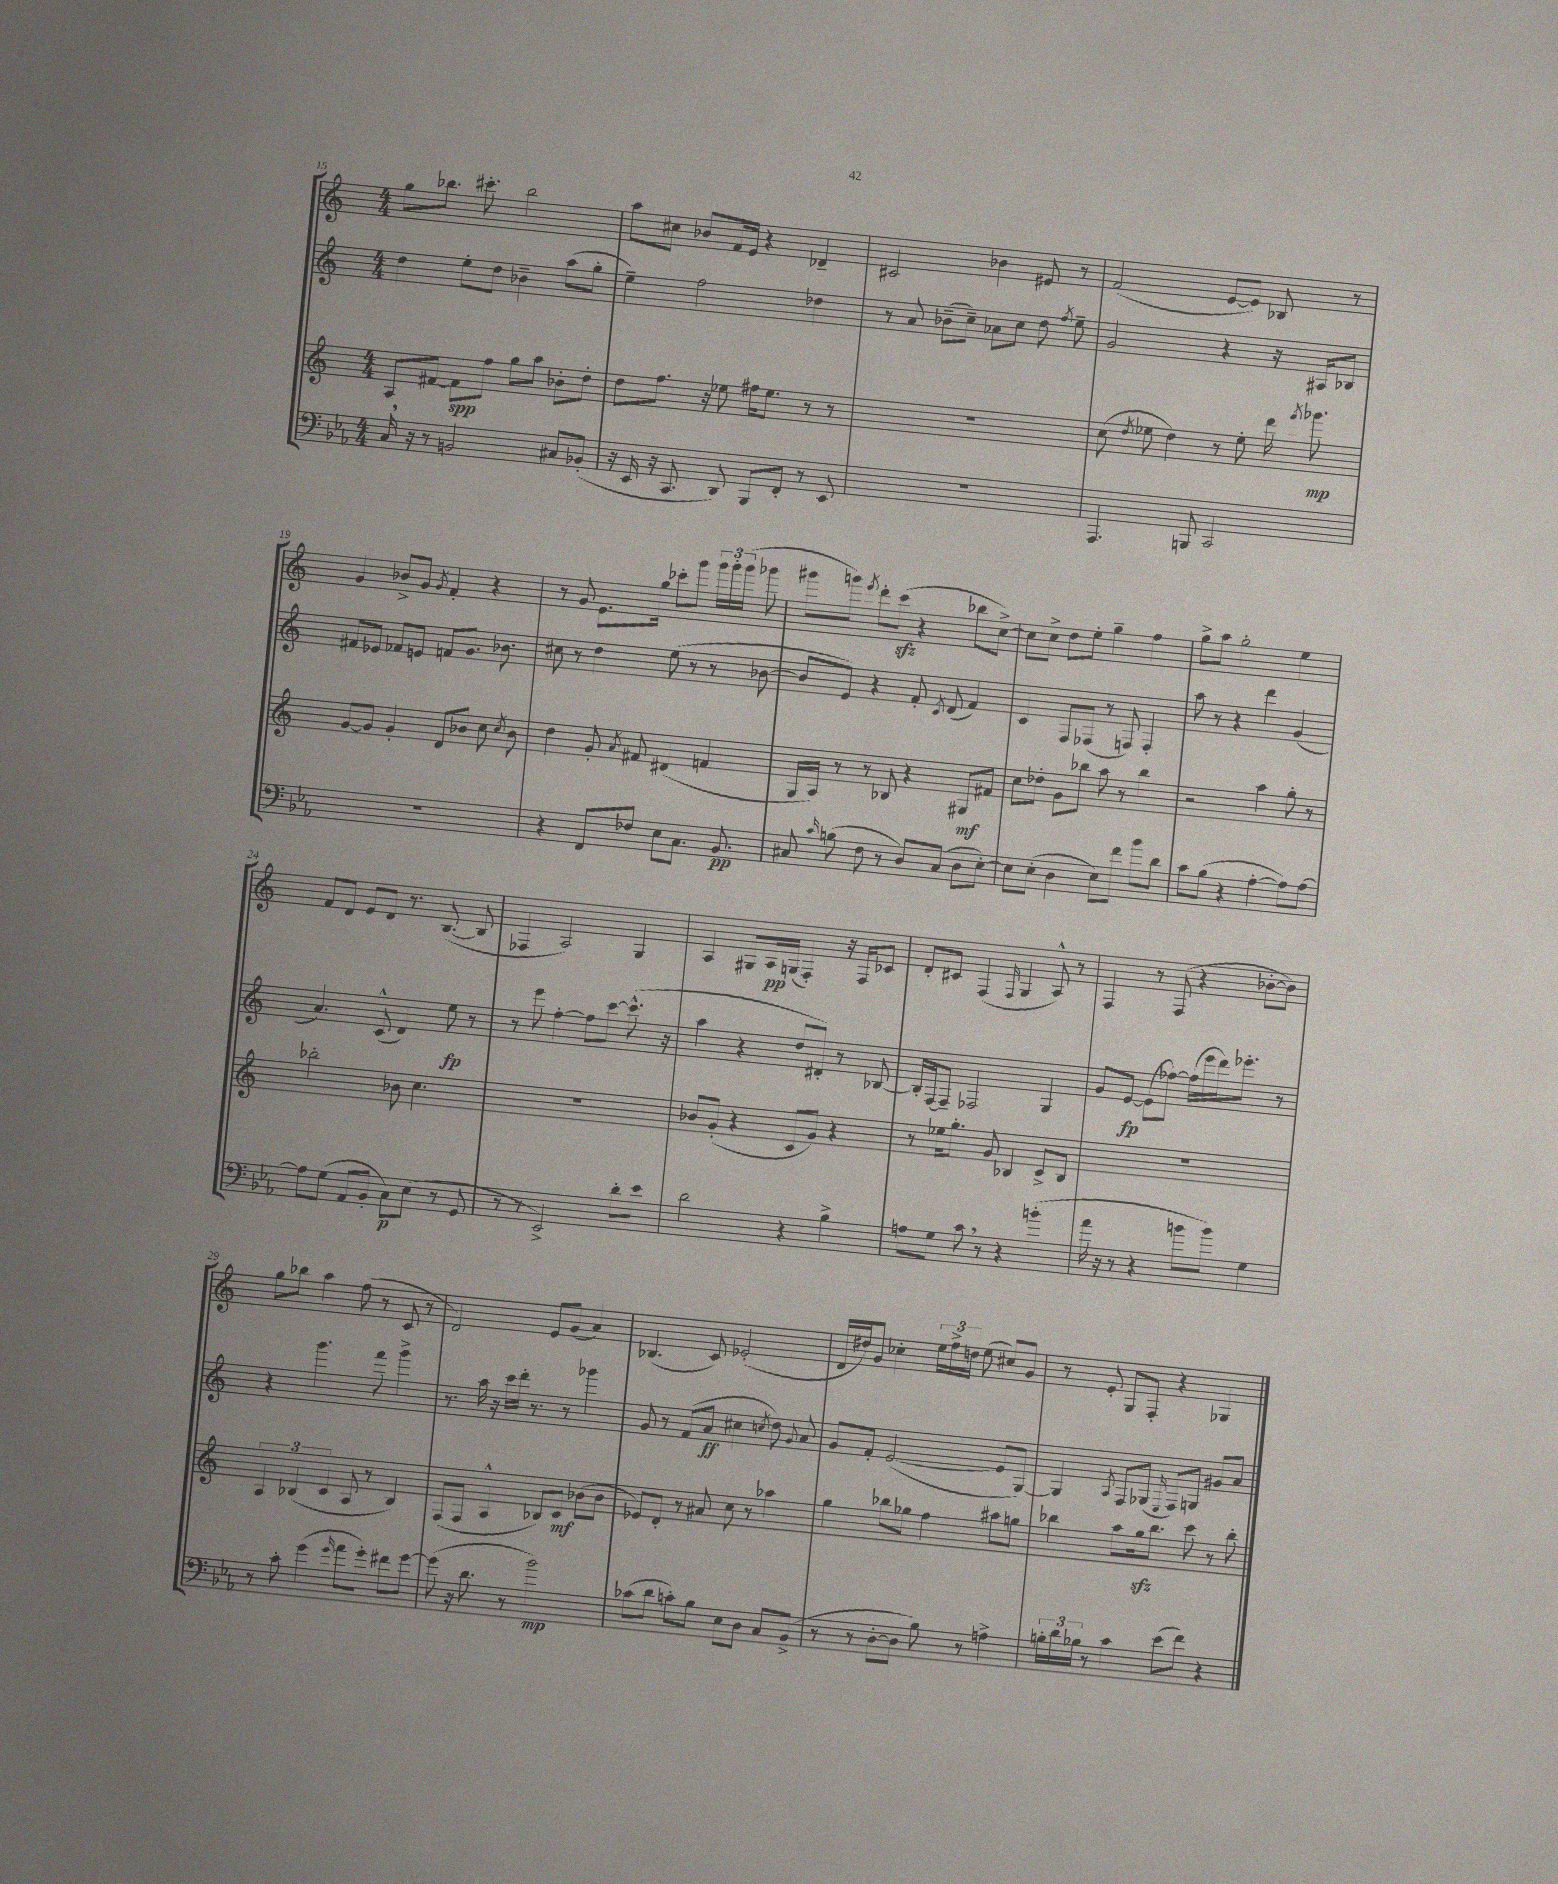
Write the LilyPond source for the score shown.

<<
\new StaffGroup <<
\new Staff = "s0" {
    \clef treble \key c \major \numericTimeSignature \time 4/4
    \autoBeamOff g''8[ bes''8.] cis'''8.-. bes''2 |
    a''8[ cis''8] bes'8[ f'16 e'16] r4 des'4-- |
    cis'2 bes'4 eis'8 r8 |
    f'2( e'8[~ e'8]) bes8 r8 |
    g'4 bes'8[-> g'8] \acciaccatura { g'8 } f'4-. r4 |
    r8 g'8 e'8.[ g''16] ces'''8[-. g'''8] \tuplet 3/2 { g'''16[ g'''16-. g'''16]( } ges'''8 |
    gis'''8[ g'''8]) \acciaccatura { e'''8 } d'''8[-. c'''8]\sfz( r4 bes''8[ c''8]~->) |
    c''8[ c''8]-> d''8[ e''8]-. g''4-- f''4 |
    g''8[-> a''8] g''2-. e''4 |
    f'8[ d'8] e'8[ d'8] r8. b8.~( b8 |
    fes4 a2) g4 |
    a4 gis8[ a16\pp g16]( f4-.) r16 f16[ ces'8] |
    d'8[-. cis'8] f4( \grace { f16 } g4 a8-^) r8 |
    f4 r8 f8( r4 bes'8[~-. bes'8]) |
    g''8[ bes''8] a''4 f''8( r8 c'8 r8 |
    d'2) e'8[ g'8]( a'4) |
    bes4.( c'8) ees'2-.( |
    d'16[ dis''16) g'8] ces''4-. \tuplet 3/2 { e''16[ f''16-> d''16] } e''8( cis''8[) g'8] |
    r8 e'8-. g8[ f8]-. r4 ges4 \bar "|." |
}
\new Staff = "s1" {
    \clef treble \key c \major \numericTimeSignature \time 4/4
    \autoBeamOff d''4 e''8[-. d''8] bes'4-- a''8[( g''8]-. |
    e''4--) f''2 des''4 |
    r8 a'8 bes'8[--( c''8]--) aes'8[ c''8] d''8 \acciaccatura { f''8 } e''8-- |
    g'2 r4 r16 ais16[ bes8] |
    fis'8[ ees'8] fes'8[ e'8] f'8[ g'8.] bes'8. |
    cis''8 r8 d''4 e''8( r8 r8 bes'8~ |
    bes'8[ e'8]) r4 f'8-. \acciaccatura { c'8 } d'8( f'4) |
    c'4 f8[ fes8]( r8 f8) f4-. |
    a''8 r8 r4 d'''4 g'4( |
    a'4.) c'8-^( d'4) e''8\fp r8 |
    r8 e'''8 f''4~-. f''8[ c'''8]~ c'''8.-^( r16 |
    a''4 r4 d''8[ dis'8]-.) r8 bes8~ |
    bes16[-. f16~ f8]-- fes2 g4 |
    g'8[ e'8]~\fp e'8[( fes''8]~) fes''16[( e'''16 d'''16) ees'''8.]-. r8 |
    r4 g'''4. f'''8 g'''4-> |
    r8. a''16 r16 c'''16[ d'''16]-. r8. r8 ges'''4 |
    g'8 r8 f'8[( a'8]\ff cis''4 \acciaccatura { c''8 } d''8) \appoggiatura { g'8 } a'8 |
    g'8[ f'8]-. e'2~( e'8[ g8]~) |
    g4 \acciaccatura { a8 } f8[ ges8]( \grace { e16 } f8[) g8] gis'8[ a'8] \bar "|." |
}
\new Staff = "s2" {
    \clef treble \key c \major \numericTimeSignature \time 4/4
    \autoBeamOff a8[ fis'8]~ fis'8[\spp f''8] g''8[ a''8] bes'8[-. d''8]-. |
    d''8[ f''8.] r16 ees''8 fis''16[ ees''8.] r8 r8 |
    R1 |
    c''8( \acciaccatura { d''8 } ees''8 d''4) r8 ees''8-. d'''16 \acciaccatura { f'''8 } ges'''8.\mp |
    g'8[~ g'8] g'4-. d'8[ bes'8] c''8 \acciaccatura { c''8 } bes'8 |
    d''4 g'8-. \acciaccatura { a'8 } fis'8 dis'4( f'4 |
    g16[ a16]) r8 r8 bes8 r4 gis8[\mf fis'8] |
    c''8[ des''8]-. g'8[ bes''8] a''8 r8 bes''4 |
    r2 a''4 g''8-. r8 |
    bes''2-. bes'8 c''4. |
    R1 |
    bes'8[ g'8]-.( r4 c'8[ g'8]) r4 |
    r8 ees''16[ g''8.]-. g'8 bes4 c'8[-> bes8] |
    R1 |
    \tuplet 3/2 { a4 bes4( c'4 } a8 r8 bes4) |
    f8[( f8] a4-^ bes8[) c'8]\mf bes'8[( bes'8] |
    ees'8[) d'8]-. r8 ais'8 c''8 r8 aes''4 |
    g''4 bes''8[ ges''8] f''4 ais''8[ g''8] |
    bes''4 a''8[ g''16\sfz bes''8.] c'''8 r8 bes''8-. \bar "|." |
}
\new Staff = "s3" {
    \clef bass \key ees \major \numericTimeSignature \time 4/4
    \autoBeamOff c16 \breathe r16 r8 b,2 cis8[ bes,8]-.( |
    r16 ees,16 r16 c,8. d,8) bes,,8[ f,8]-. r8 ees,8 |
    R1 |
    aes,,4. b,,8 c,2 |
    R1 |
    r4 f,8[ fes8] ees8[ c8.] bes,8.\pp |
    cis8 \grace { c'16 } b8( f8 r8 d8[) cis8]( d8[ ees8]~-.) |
    ees8[ ees8]-.( d4 ees8[) f'8] bes'8[ d'8] |
    c'8[ bes8]( r4 aes4~-. aes8[) aes8]~ |
    aes8[ g8]( aes,8[ bes,8]-. c8[\p) ees8]( r8 g,8 |
    r8 r8 ees,2->) d'8[-. ees'8] |
    d'2 r4 bes4-> |
    a8[ g8] c'8 \breathe r8 r4 b'4-.( |
    aes'16 r16 r8 r4 b'8[ b'8]) g4 |
    r8 c'8-. g'4( \grace { g'16 } aes'8[ g'8]-.) fis'8[ g'8]~ |
    g'8( r16 d'8. r8 bes'2\mp) |
    ces'8[( d'8] c'8[-.) bes8] ees8[ d8] c8[ bes,8]->( |
    r8 r8 d8[~-. d8] bes8) r8 a4-> |
    \tuplet 3/2 { b16[-. d'16 bes16] } r8 c'4 ees'8[( f'8]) r4 \bar "|." |
}
>>
>>
\layout { \context { \Score currentBarNumber = #15 } }
